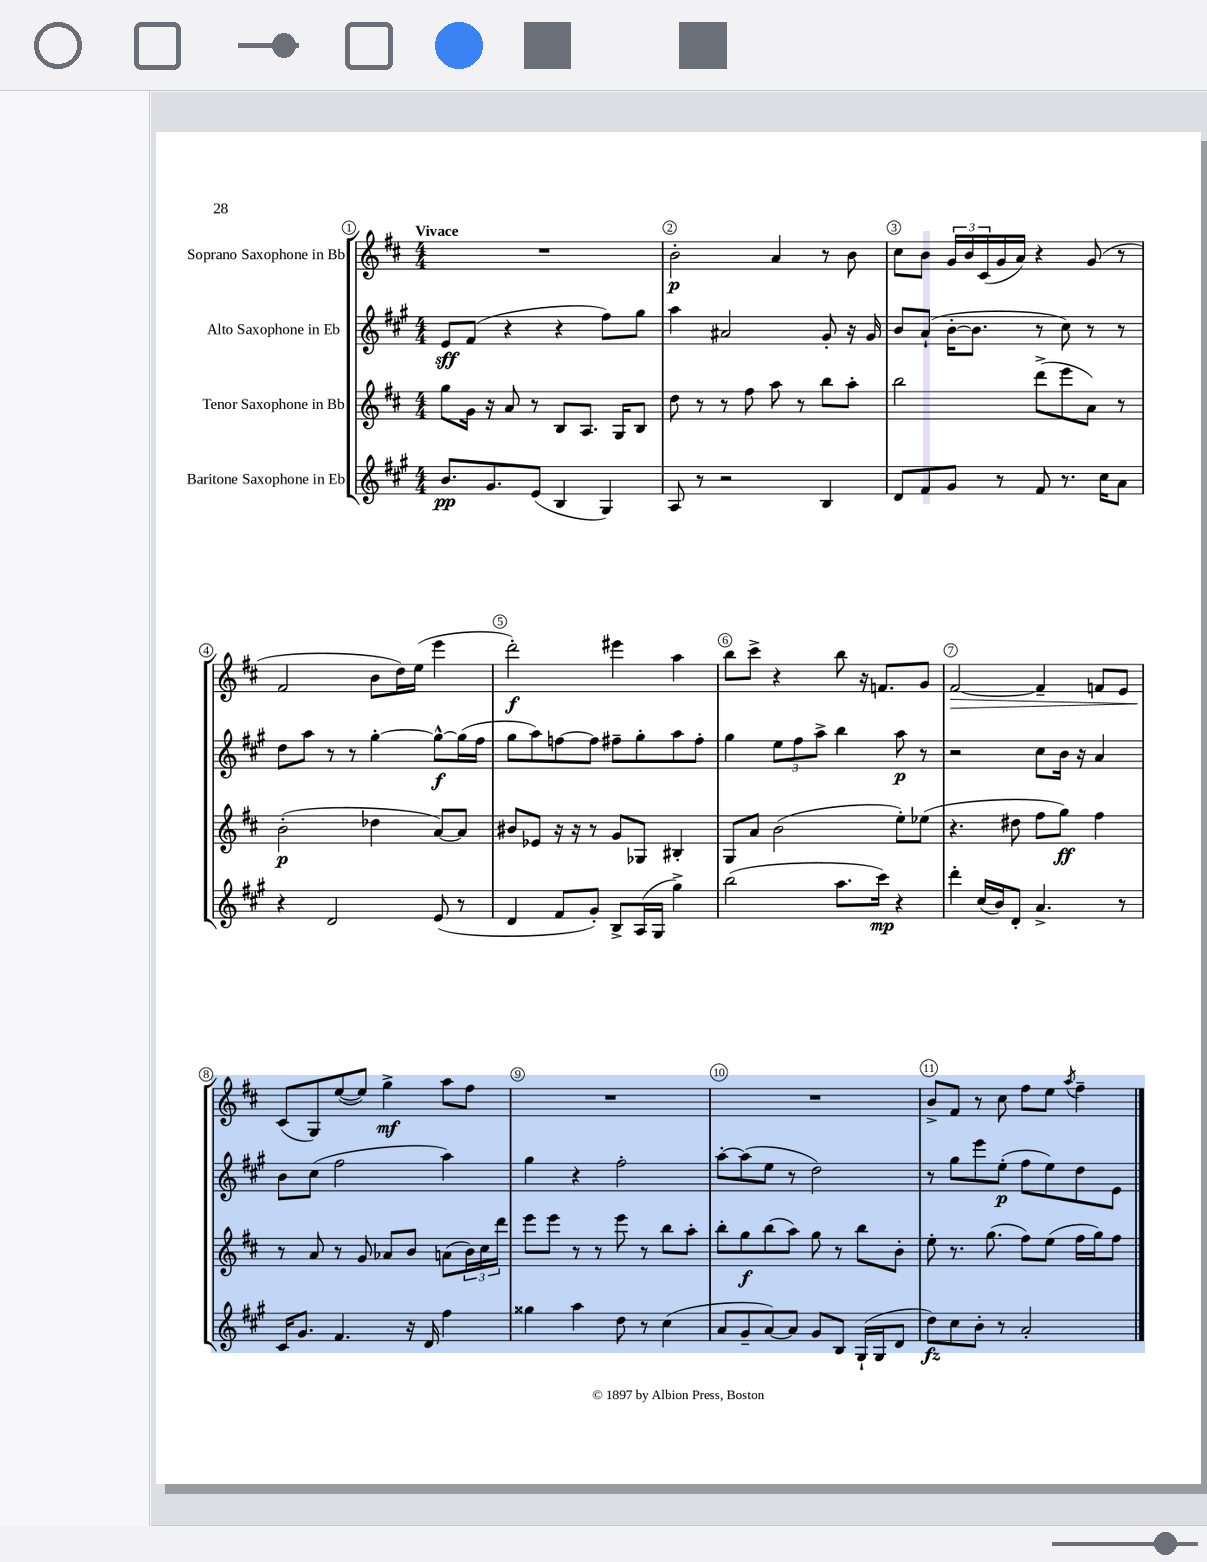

**kern	**kern	**kern	**kern
*staff4	*staff3	*staff2	*staff1
*clefG2	*clefG2	*clefG2	*clefG2
*k[f#c#g#]	*k[f#c#]	*k[f#c#g#]	*k[f#c#]
*M4/4	*M4/4	*M4/4	*M4/4
8.b/L	8gg\L	8e/L	1r
.	16g\Jk	(8f#/J	.
8.g#/	16r	.	.
.	8a/	4r	.
(8e/J	8r	.	.
4B/	8B/L	4r	.
.	8.A/J	.	.
4G#/)	.	8ff#\L)	.
.	16G/LK	.	.
.	8B/J	8gg#\J	.
=	=	=	=
8A/	8dd\	4aa\	2b'\
8r	8r	.	.
2r	8r	2a#/	.
.	8ff#\	.	.
.	8aa\	.	4a/
.	8r	.	.
4B/	8bb\L	8g#'/	8r
.	8aa'\J	16r	8b\
.	.	16g#/	.
=	=	=	=
8d/L	2bb\	8b/L	8cc#\L
8f#/	.	(8a`/J	8b\J
8g#/J	.	[16b'\LK	24g/LL
.	.	.	24b/
.	.	8.b\]J	.
.	.	.	(24c#/
8r	.	.	16g/
.	.	.	16a/JJ)
8f#/	(8ddd^\L	8r	4r
8.r	8eee\	8cc#\)	.
.	8a\J)	8r	(8g/
16cc#\LK	.	.	.
8a\J	8r	8r	8r
=	=	=	=
4r	(2b'\	8dd\L	2f#/
.	.	8aa\J	.
2d/	.	8r	.
.	.	8r	.
.	4dd-\	[4gg#'\	8b\L
.	.	.	16dd\L)
.	.	.	(16ee\JJ
(8e/	[8a/L)	8gg#^^\_L	4eee\
8r	8a/]J	(16gg#\]L	.
.	.	16ff#\JJ	.
=	=	=	=
4d/	8b#/L	8gg#\L	2ddd'\)
.	8e-/J	8aa\)	.
8f#/L	16r	[8ff\	.
.	16r	.	.
8g#'/J)	8r	8ff\]J	.
8B^/L	8g/L	8ff#~\L	4eee#\
(16A/L	8G-/J	8gg#'\	.
16G#/JJ	.	.	.
4gg#^\)	4B#'/	8aa\	4aa\
.	.	8ff#'\J	.
=	=	=	=
(2bb\	8G/L	4gg#\	8bb\L
.	8a/J	.	8ccc#^\J
.	(2b\	12ee\L	4r
.	.	12ff#\	.
.	.	12aa^\J	.
8.aa\L	.	4bb\	8bb\
.	.	.	16r
16ccc#\Jk)	.	.	8.f/L
4r	8ee'\L)	8aa\	.
.	(8ee-\J	8r	8g/J
=	=	=	=
4ddd'\	4.r	2r	[2f#/
(16cc#/LL	.	.	.
16b/J)	.	.	.
8d'/J	8dd#\	.	.
4.a^/	8ff#\L	8cc#\L	4f#~/]
.	8gg\J)	16b\Jk	.
.	.	16r	.
.	4ff#\	4a/	8f/L
8r	.	.	8e/J
=	=	=	=
16c#/LK	8r	8b\L	(8c#/L
8.g#/J	.	.	.
.	8a/	(8cc#\J	8G/)
4.f#/	8r	2ff#\	([8ee/
.	8g/	.	8ee/]J)
.	8a-/L	.	4gg^\
16r	8b/J	.	.
16d/	.	.	.
4ff#\	(8a\L	4aa\)	8aa\L
.	24b\L)	.	8ff#\J
.	24cc#\	.	.
.	24ddd\JJ	.	.
=	=	=	=
4gg##\	8eee\L	4gg#\	1r
.	8eee\J	.	.
4aa\	8r	4r	.
.	8r	.	.
8dd\	8eee\	2ff#'\	.
8r	8r	.	.
(4cc#\	8bb\L	.	.
.	8aa'\J	.	.
=	=	=	=
8a/L	8bb'\L	[8aa'\L	1r
8g#~/	8gg\	(8aa\]	.
[8a/)	(8bb\	8ee\J	.
8a/]J	8aa\J)	8r	.
8g#/L	8gg\	2dd\)	.
8B/J	8r	.	.
(16G#`/LL	8bb\L	.	.
16G#/J	.	.	.
8d/J	8b'\J	.	.
=	=	=	=
8dd\L)	8ee'\	8r	8b^/L
8cc#\	8.r	8gg#\L	8f#/J
8b'\J	.	8eee\	8r
.	(8.gg\	.	.
8r	.	(8ee'\J	8cc#\
2a'/	8ff#\L)	8ff#\L	8ff#\L
.	(8ee\J	8ee\)	8ee\J
.	.	.	8qaa/
.	16ff#\LL	8dd\	4ff#~\
.	16gg\J)	.	.
.	8ff#\J	8e\J	.
==	==	==	==
*-	*-	*-	*-
